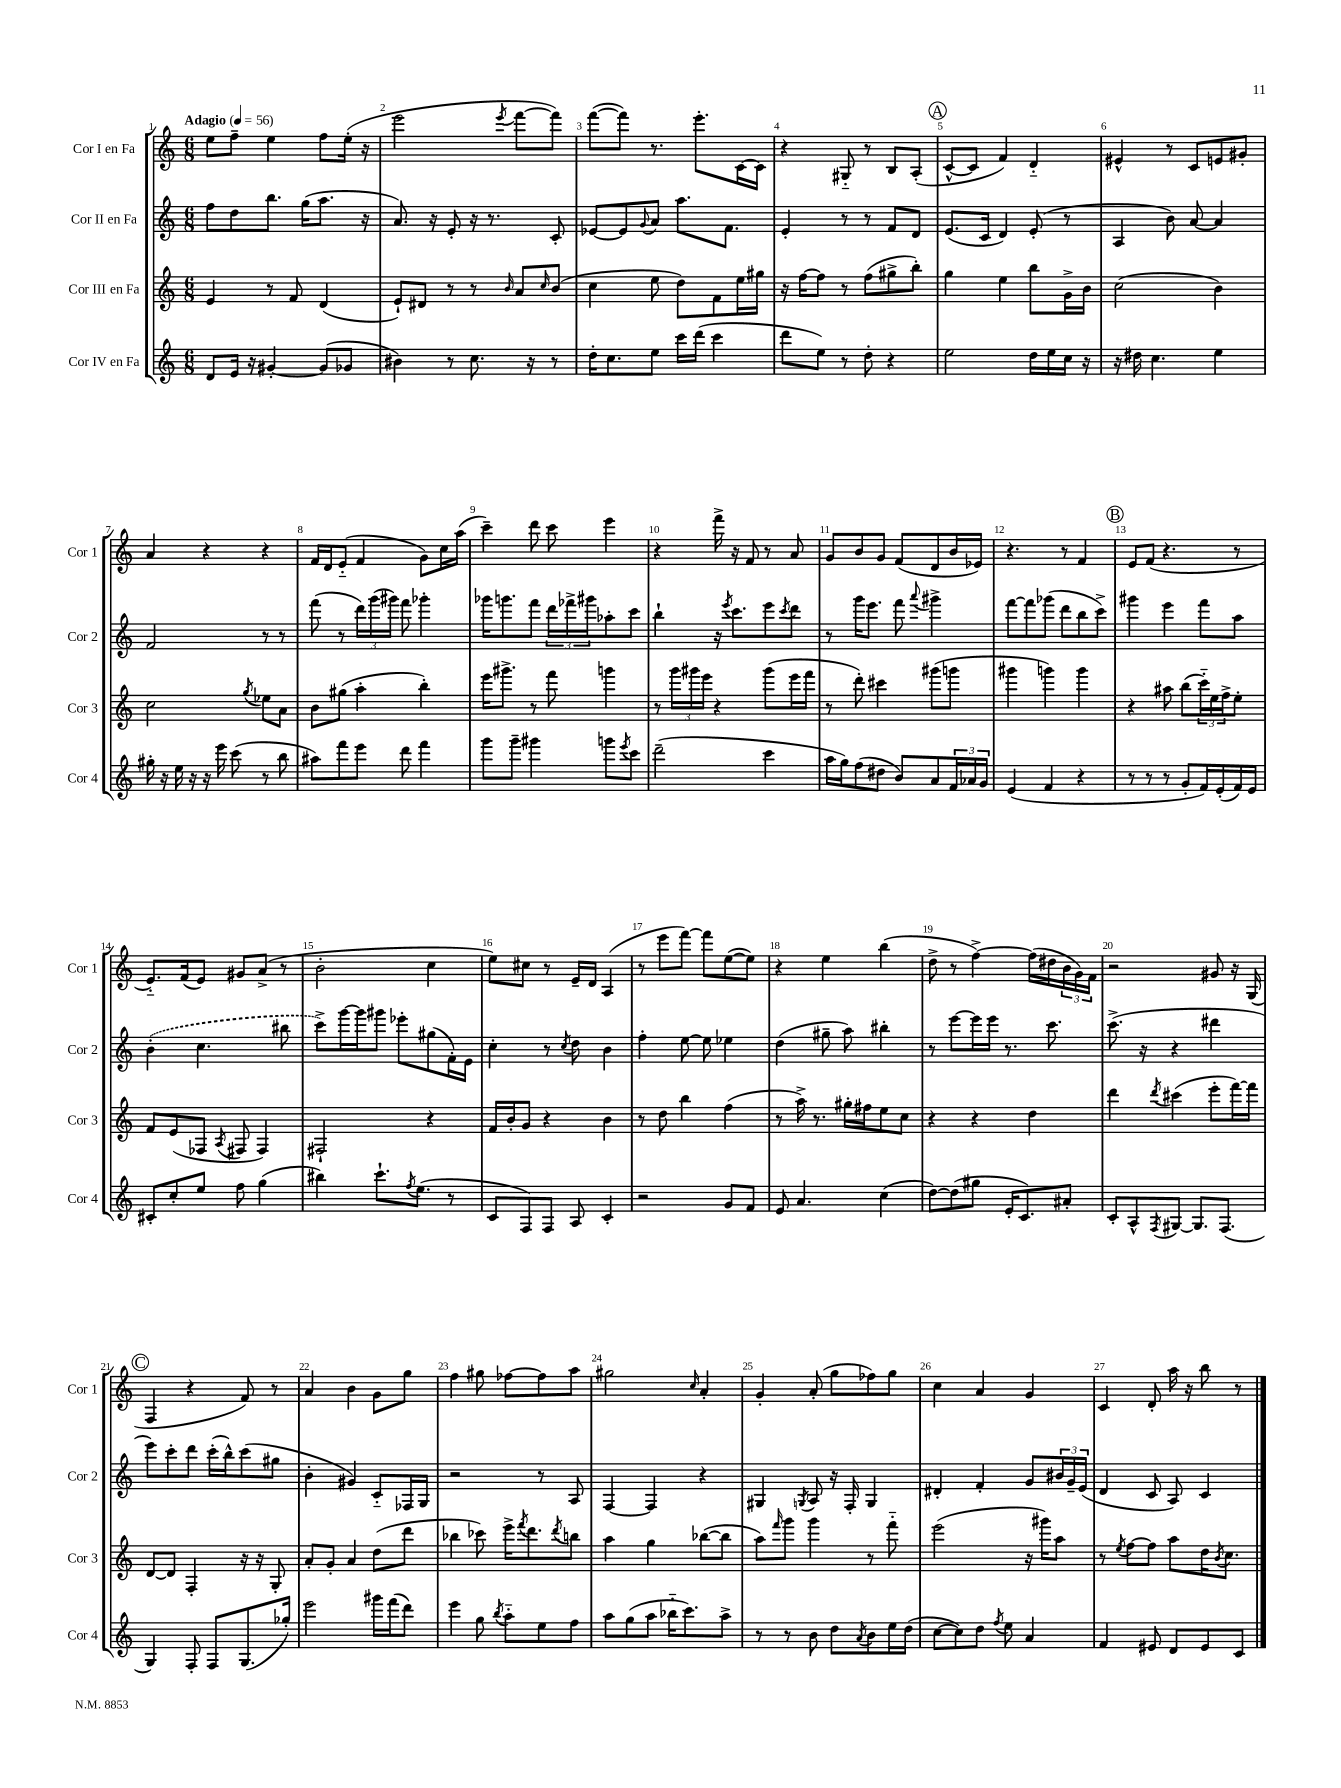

**kern	**kern	**kern	**kern
*part4	*part3	*part2	*part1
*staff4	*staff3	*staff2	*staff1
*I"Cor IV en Fa	*I"Cor III en Fa	*I"Cor II en Fa	*I"Cor I en Fa
*I'Cor 4	*I'Cor 3	*I'Cor 2	*I'Cor 1
*clefG2	*clefG2	*clefG2	*clefG2
*k[]	*k[]	*k[]	*k[]
*M6/8	*M6/8	*M6/8	*M6/8
*MM56	*MM56	*MM56	*MM56
=1	=1	=1	=1
!	!	!	!LO:TX:a:B:t=Adagio
8d/L	4e/	8ff\L	8ee\L
16e/Jk	.	8dd\	8ff~\J
16r	.	.	.
[4g#X'/	8r	8.bb\J	4ee\
.	8f/	.	.
.	.	(16gg\KL	.
(8g#/L]	(4d/	8.aa\J	8ff\L
8g-X/J	.	.	(16ee'\Jk
.	.	16r	16r
=2	=2	=2	=2
4b#X\)	8e`/L)	8.a/)	2eee\
.	8d#X/J	.	.
.	.	16r	.
8r	8r	8e'/	.
8.cc\	8r	16r	.
.	.	8.r	.
.	16qqb/	.	8qeee/
.	8a/L	.	[8fff\L
16r	.	.	.
.	16qqcc/	.	.
8r	(8b/J	8c'/	8fff\J])
=3	=3	=3	=3
16dd'\KL	4cc\	[8e-X/L	([8fff\L
8.cc\	.	.	.
.	.	8e-/]	8fff\J])
.	.	8qqg/	.
8ee\J	8ee\	8a/J	8.r
16ccc\LL	8dd\L)	8.aa\L	.
(16ddd\JJ	.	.	8.eee'\L
4ccc\	8f\	.	.
.	.	8.f\J	.
.	16ee\L	.	[16c\L
.	16gg#X\JJ	.	16c\JJ]
=4	=4	=4	=4
8ddd\L	16r	4e'/	4r
.	[16ff\KL	.	.
8ee\J)	8ff\J]	.	.
8r	8r	8r	8G#X/
8dd'\	(8ff\L	8r	8r
4r	8gg#X^\	8f/L	8B/L
.	8bb'\J)	8d/J	(8A'/J
!!LO:REH:place=s1:t=A
=5	=5	=5	=5
2ee\	4gg\	(8.e/L	[8c^^/L
.	.	.	8c/J]
.	.	16c/Jk	.
.	4ee\	4d/)	4f/)
16dd\LL	8bb\L	(8e'/	4d/
16ee\	.	.	.
16cc\JJ	16g^\L	8r	.
16r	16b\JJ	.	.
=6	=6	=6	=6
16r	(2cc\	4A/	4e#X^^/
16dd#X\	.	.	.
4.cc\	.	.	.
.	.	8b\)	8r
.	.	[8a/	8c/L
4ee\	4b\)	4a/]	8en/
.	.	.	8g#X'/J
!!LO:LB:g=z
=7	=7	=7	=7
16gg#X'\	2cc\	2f/	4a/
16r	.	.	.
16ee\	.	.	.
16r	.	.	.
16r	.	.	4r
16eee\	.	.	.
(8ccc\	.	.	.
.	8qgg/	.	.
8r	8ee-X\L	8r	4r
8bb\	8a\J	8r	.
=8	=8	=8	=8
8aa#X\L)	8b\L	(8fff\	16f/LL
.	.	.	16d/J
8fff\	(8gg#X\J	8r	(8e/J
8eee\J	4aa'\	24ddd\LL)	4f/
.	.	(24ggg\	.
.	.	24ggg#X\JJ)	.
8ddd\	.	8fff\	.
4fff\	4bb'\)	4ggg-X'\	8g\L)
.	.	.	16cc\L
.	.	.	(16aa\JJ
=9	=9	=9	=9
8ggg\L	16eee\KL	16ggg-X\KL	4ccc~\)
.	8.ggg#X^\J	8.gggn\	.
8ggg~\J	.	.	.
4ggg#X\	8r	8fff\J	8ddd\
.	8fff\	24ddd\LL	8ccc\
.	.	24fff-X^\	.
.	.	24ggg#X\J	.
8gggn\L	4gggn\	8aa-X'\	4eee\
8qeee/	.	.	.
8ccc\J	.	8ccc\J	.
=10	=10	=10	=10
(2ddd~\	8r	4bb`\	4r
.	24ggg\LL	.	.
.	24ggg#X\	.	.
.	24eee\JJ	.	.
.	4r	16r	16fff^\
.	.	8qeee/	.
.	.	8.ccc\L	16r
.	.	.	8f/
4ccc\	(8ggg#\L	8eee\	8r
.	.	8qccc/	.
.	16eee\L	8ddd\J	8a/
.	16fff\JJ	.	.
=11	=11	=11	=11
16aa\LL	8r	8r	8g/L
16gg\J)	.	.	.
(8ff\	8ddd'\)	16ggg\KL	8b/
.	.	8.eee\J	.
8dd#X\J	4ccc#X\	.	8g/J
8b/L)	.	8fff\	(8f/L
.	.	8qqaaa/	.
8a/	(8ggg#X\L	4ggg#X^\	8d/
24f/L	8gggn\J	.	16b/L
24a-X/	.	.	.
.	.	.	16e-X/JJ)
24g/JJ	.	.	.
=12	=12	=12	=12
(4e/	4ggg#X\	[8fff\L	4.r
.	.	8fff\]	.
4f/	4gggn\)	(8ggg-X\J	.
.	.	8ddd\L	8r
4r	4ggg\	8bb\	4f/
.	.	8ccc^\J)	.
!!LO:REH:place=s1:t=B
=13	=13	=13	=13
8r	4r	4ggg#X\	8e/L
8r	.	.	(8f/J
8r	8aa#X\	4eee\	4.r
8g'/L	(8bb\L	.	.
16f/L)	24ccc\L)	8fff\L	.
.	24ee\	.	.
(16e'/	.	.	.
.	24ff^\J	.	.
16f/)	8ee'\J	8aa\J	8r
16e/JJ	.	.	.
!!LO:LB:g=z
=14	=14	=14	=14
8c#X'/L	8f/L	(4b'\	8.e/L)
8cc'/	(8e/	.	.
.	.	.	(16f/k
8ee/J	8F-X/J	4.cc\	8e/J)
.	8qA/	.	.
8ff\	8F#X/	.	8g#X/L
(4gg\	4F#/)	.	(8a^/J
.	.	8bb#X\	8r
=15	=15	=15	=15
4bb#X\)	2F#X`/	8ccc^\L)	2b'\
.	.	[16ggg\L	.
.	.	16ggg\J]	.
8.ccc`\L	.	8ggg#X\J	.
.	.	8eee-X'\L	.
8qff/	.	.	.
(8.ee\J	.	.	.
.	4r	(8gg#X\	4cc\
8r	.	16f'\L)	.
.	.	16e\JJ	.
=16	=16	=16	=16
8c/L	16f/LL	4cc'\	8ee\L)
.	16b'/J	.	.
8F/)	8g/J	.	8cc#X\J
8F/J	4r	8r	8r
.	.	8qcc/	.
8A/	.	8dd\	16e~/LL
.	.	.	16d/JJ
4c'/	4b\	4b\	(4A/
=17	=17	=17	=17
2r	8r	4ff'\	8r
.	8dd\	.	8eee\L
.	4bb\	[8ee\	[8fff\J)
.	.	8ee\]	8fff\L]
8g/L	(4ff\	4ee-X\	([8ee\
8f/J	.	.	8ee\J])
=18	=18	=18	=18
8e/	8r	(4dd\	4r
4.a/	16aa^\)	.	.
.	8.r	.	.
.	.	8gg#X~\	4ee\
.	16gg#X'\LL	8aa\)	.
.	16ff#X\J	.	.
(4cc\	8ee\	4bb#X'\	(4bb\
.	8cc\J	.	.
=19	=19	=19	=19
[8dd\L)	4r	8r	8dd^\
(8dd\]	.	[8eee\L	8r
8gg#X\J	4r	16eee\L]	[4ff^\)
.	.	16eee\JJ	.
16e'/KL	.	8.r	.
8.c/)	.	.	.
.	4dd\	.	(16ff\LL]
.	.	8.ccc\	16dd#X\
8a#X'/J	.	.	24b\
.	.	.	24g\)
.	.	.	24f\JJ
=20	=20	=20	=20
8c'/L	4ddd\	(8.ccc^\	2r
8A^^/	.	.	.
.	.	16r	.
8qF/	8qddd/	.	.
[8G#X/J	(4ccc#X\	4r	.
8.G#/L]	.	.	.
.	8eee'\L	4ddd#X\	8g#X/
(8.F/J	.	.	.
.	[16fff\L)	.	16r
.	16fff\JJ]	.	(16G/
!!LO:LB:g=z
!!LO:REH:place=s1:t=C
=21	=21	=21	=21
4G/)	[8d/L	8eee\L)	4F/
.	8d/J]	8ccc'\	.
8F'/	4F'/	8ddd\J	4r
8F/L	.	(16ccc'\LL	.
.	.	16bb^^\J)	.
(8.G/	16r	(8ccc\	8f/)
.	16r	.	.
.	8G'/	8gg#X\J	8r
16gg-X'/Jk)	.	.	.
=22	=22	=22	=22
2eee\	8a'/L	4b'\	4a/
.	8g'/J	.	.
.	4a/	4g#X/)	4b\
16ggg#X\LL	(8dd\L	8c/L	8g\L
(16fff\J	.	.	.
8ddd\J)	8ddd\J	16F-X/L	8gg\J
.	.	16G/JJ	.
=23	=23	=23	=23
4eee\	4bb-X\	2r	4ff\
8gg\	8ccc-X\)	.	8gg#X\
8qbb/	.	.	.
8aa\L	16eee^\KL	.	[8ff-X\L
.	8qfff/	.	.
.	8.ddd\	.	.
8ee\	.	8r	8ff-\]
.	8qddd/	.	.
8ff\J	8bbn\J	8A/	8aa\J
=24	=24	=24	=24
8aa\L	4aa\	[4F/	2gg#X\
(8gg\	.	.	.
8aa\J	4gg\	4F/]	.
16bb-X\KL	.	.	.
8.ccc\)	.	.	.
.	.	.	16qqcc/
.	([8bb-X\L	4r	4a'/
8aa^\J	8bb-\J]	.	.
=25	=25	=25	=25
8r	8aa\L)	4G#X/	4g'/
.	16qqfff/	.	.
8r	8ggg\J	.	.
.	.	8qGn/	.
8b\	4ggg\	8A/	(8a'/
8dd\L	.	16r	8gg\L
.	.	16F'/	.
8qa/	.	.	.
8b\	8r	4G/	8ff-X\)
16ee\L	8fff\	.	8gg\J
(16dd\JJ	.	.	.
=26	=26	=26	=26
[8cc\L	(2eee\	4d#X'/	4cc\
8cc\])	.	.	.
8dd\J	.	4f'/	4a/
8qff/	.	.	.
8ee\	.	.	.
4a/	16r	8g/L	4g/
.	16ggg#X\KL)	.	.
.	8aa\J	24b#X/L	.
.	.	24g~/	.
.	.	(24e/JJ	.
=27	=27	=27	=27
4f/	8r	4d/	4c/
.	8qee/	.	.
.	[8ff\L	.	.
8e#X/	8ff\J]	8c/	8d'/
8d/L	8aa\L	8A/)	16aa\
.	.	.	16r
8e#/	16dd\K	4c/	8bb\
.	8qb/	.	.
.	8.cc\J	.	.
8c/J	.	.	8r
==	==	==	==
*-	*-	*-	*-
